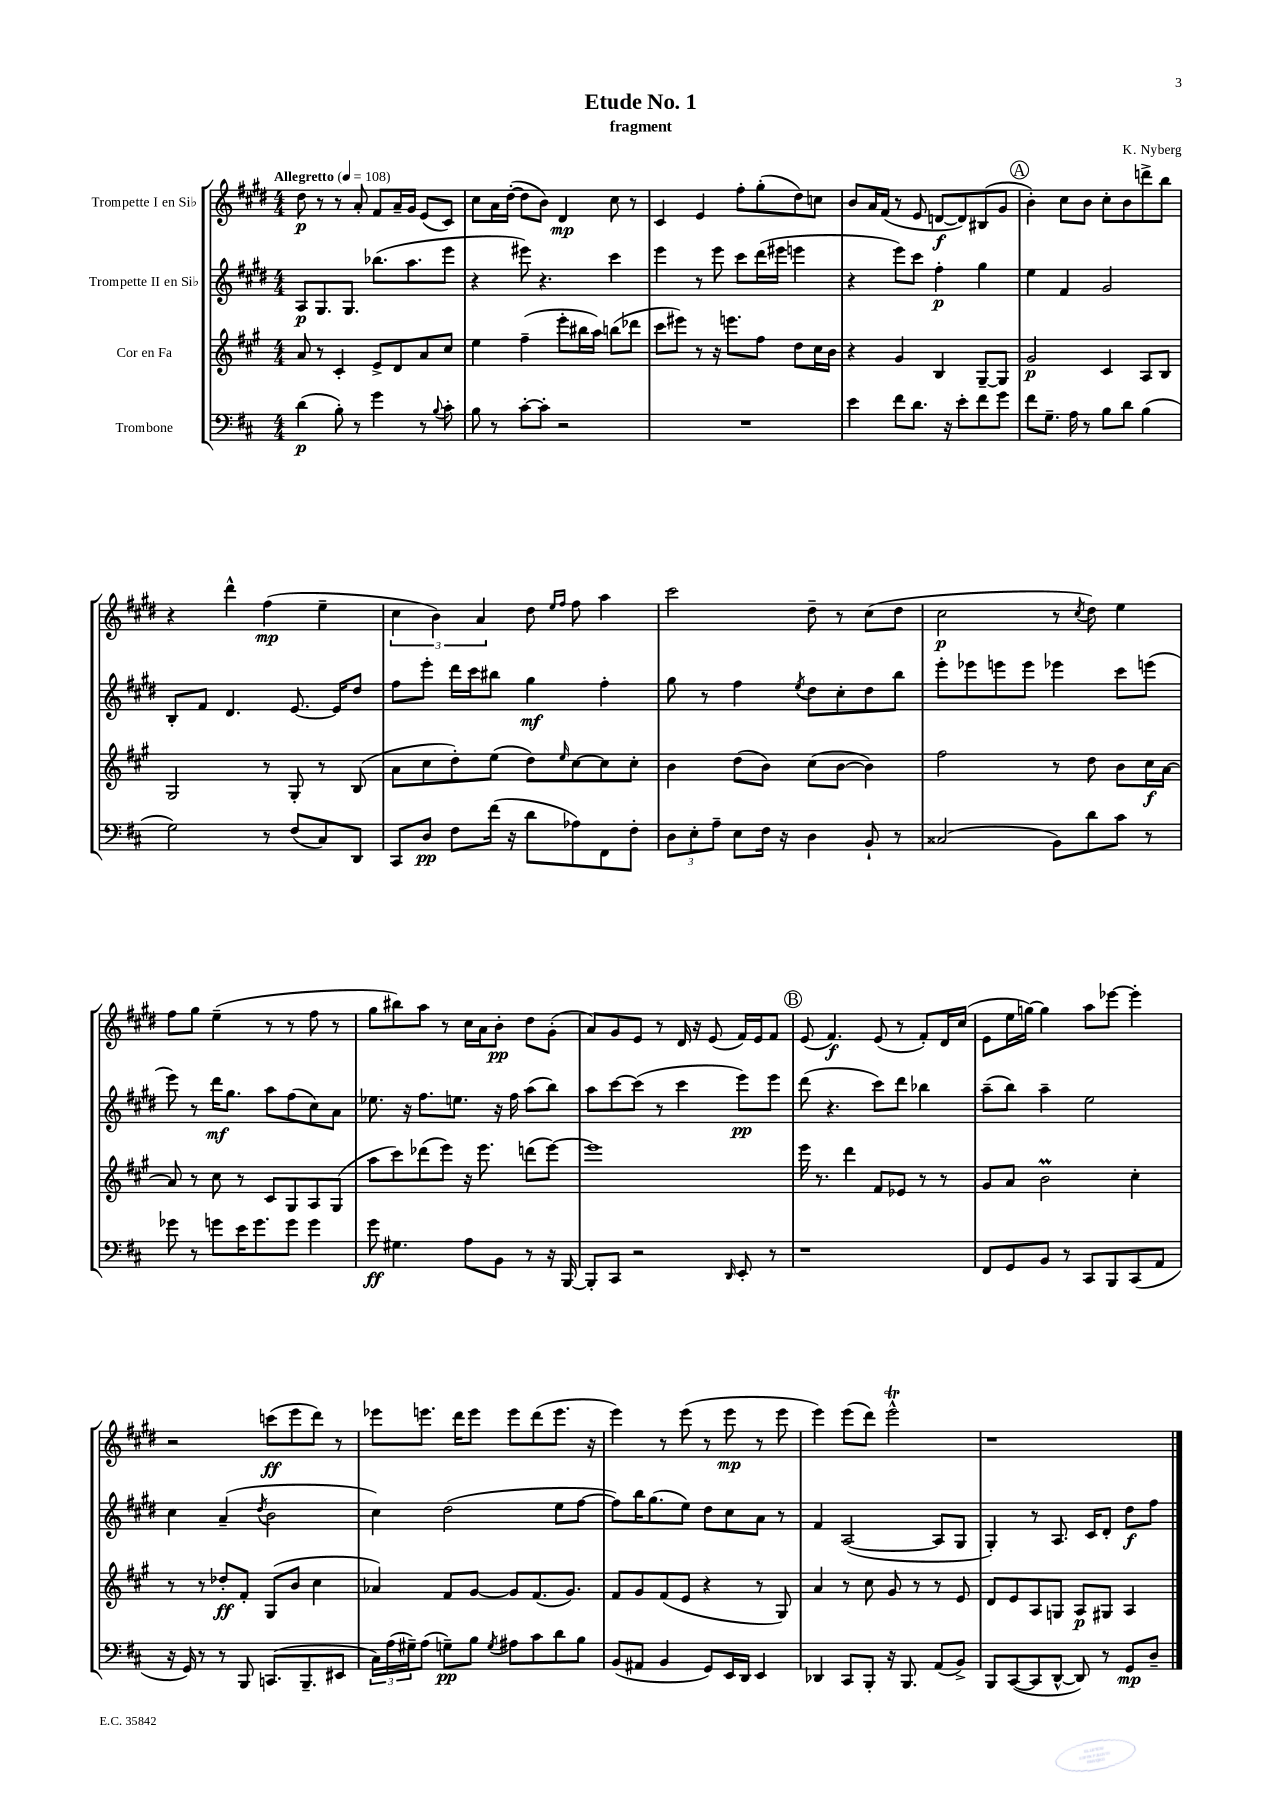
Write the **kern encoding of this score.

**kern	**kern	**kern	**kern
*staff4	*staff3	*staff2	*staff1
*clefF4	*clefG2	*clefG2	*clefG2
*k[f#c#]	*k[f#c#g#]	*k[f#c#g#d#]	*k[f#c#g#d#]
*M4/4	*M4/4	*M4/4	*M4/4
*MM108	*MM108	*MM108	*MM108
(4d\	8a/	8A/L	8dd#\
.	8r	8.G#/	8r
8B'\)	4c#'/	.	8r
.	.	8.G#/J	.
8r	.	.	8a'/
4g\	8e^/L	(8.bb-\L	8f#/L
.	8d/	.	16a~/L
.	.	8.aa\	16g#/JJ
8r	8a/	.	(8e/L
8qqB/	.	.	.
8c#'\	8cc#/J	8eee\J	8c#/J)
=	=	=	=
8B\	4ee\	4r	8cc#\L
8r	.	.	16a\L
.	.	.	([16dd#'\JJ
[8c#'\L	(4ff#~\	8eee#\)	8dd#\]L
8c#'\]J	.	4.r	8b\J)
2r	8eee'\L	.	4d#/
.	16bb#\L	.	.
.	16aa\JJ)	.	.
.	(8bb\L	4ccc#\	8cc#\
.	8ddd-\J	.	8r
=	=	=	=
1r	8ccc#\L	4eee\	4c#/
.	8eee#\J)	.	.
.	8r	8r	4e/
.	16r	8eee\	.
.	8.eee\L	.	.
.	.	8ccc#\L	8ff#'\L
.	8ff#\J	(16ddd#\L	(8gg#'\
.	.	16eee#\JJ	.
.	8dd\L	4eee\	8dd#\)
.	16cc#\L	.	8cc\J
.	16b\JJ	.	.
=	=	=	=
4e\	4r	4r	8b/L
.	.	.	16a/L
.	.	.	(16f#/JJ
8f#\L	4g#/	8eee\L)	8r
8.d\J	.	8ccc#\J	8e/
.	4B/	4ff#'\	[8d/L
16r	.	.	.
8e'\L	.	.	8d/])
8f#\	[8G#~/L	4gg#\	(8B#/
8g\J	8G#/]J	.	8g#/J
=	=	=	=
8f#\L	2g#/	4ee\	4b'\)
8.G~\J	.	.	.
.	.	4f#/	8cc#\L
16A\	.	.	.
8r	.	.	8b\J
8B\L	4c#/	2g#/	8cc#'\L
8d\J	.	.	8b\
(4B\	8A/L	.	8ddd^\
.	8B/J	.	8bb\J
=	=	=	=
2G\)	2G#/	8B'/L	4r
.	.	8f#/J	.
.	.	4.d#/	4ddd#^^\
8r	8r	.	(4ff#\
(8F#/L	8G#'/	[8.e/	.
8C#/)	8r	.	4ee~\
.	.	16e/]LK	.
8DD/J	(8B/	8dd#/J	.
=	=	=	=
8CC#/L	8a\L	8ff#\L	6cc#\
8D/J	8cc#\	8eee'\J	.
.	.	.	6b\)
8F#\L	8dd'\)	16ddd#\LL	.
.	.	16ccc#\J	.
.	.	.	6a/
(16f#\Jk	(8ee\J	8bb#\J	.
16r	.	.	.
8d\L	8dd\L)	4gg#\	8dd#\
.	.	.	16qqee/LL
.	16qqee/	.	16qqff#/JJ
8A-\)	[8cc#\	.	8ff#\
8FF#\	8cc#\]	4ff#'\	4aa\
8F#'\J	8cc#'\J	.	.
=	=	=	=
12D\L	4b\	8gg#\	2ccc#\
12E'\	.	.	.
.	.	8r	.
12A~\J	.	.	.
8E\L	(8dd\L	4ff#\	.
16F#\Jk	8b\J)	.	.
16r	.	.	.
.	.	8qee/	.
4D\	(8cc#\L	8dd#\L	8dd#~\
.	[8b\J	8cc#'\	8r
8BB`/	4b\])	8dd#\	(8cc#\L
8r	.	8bb\J	8dd#\J
=	=	=	=
(2C##/	2ff#\	8eee'\L	2cc#\
.	.	8eee-\	.
.	.	8eee\	.
.	.	8eee\J	.
8BB\L)	8r	4eee-\	8r
.	.	.	8qcc#/
8d\	8dd\	.	8dd#\)
8c#\J	8b\L	8ccc#\L	4ee\
8r	16cc#\L	(8eee\J	.
.	[16a\JJ	.	.
=	=	=	=
8g-\	8a/]	8eee\)	8ff#\L
8r	8r	8r	8gg#\J
8g\L	8cc#\	16ddd#\LK	(4ee~\
.	.	8.gg#\J	.
16e\K	8r	.	.
8.g\	.	.	.
.	8c#/L	8aa\L	8r
8g\J	8G#/	(8ff#\	8r
4g\	8A/	8cc#\)	8ff#\
.	(8G#/J	8a\J	8r
=	=	=	=
8g\	8aa\L	8.ee-\	8gg#\L
4.G#\	8ccc#\)	.	8bb#\)
.	.	16r	.
.	(8ddd-\	8.ff#\L	8aa\J
.	8eee\J)	.	8r
.	.	8.ee\J	.
8A\L	16r	.	16cc#\LL
.	8.eee\	.	16a\J
8BB\J	.	16r	8b'\J
.	.	16ff#\	.
8r	(8ddd\L	(8aa\L	8dd#\L
16r	[8eee\J)	8bb\J)	(8g#'\J
[16BBB/	.	.	.
=	=	=	=
8BBB'/]L	1eee]	8aa\L	8a/L)
8CC#/J	.	[8ccc#\	8g#/
2r	.	(8ccc#\]J	8e/J
.	.	8r	8r
.	.	4ccc#\	16d#/
.	.	.	16r
.	.	.	(8e/
16qqDD/	.	.	.
8EE'/	.	8eee\L)	16f#/LL)
.	.	.	16e/J
8r	.	8eee\J	8f#/J
=	=	=	=
1r	16eee\	(8ddd#\	(8e/
.	8.r	.	.
.	.	4.r	4.f#/)
.	4ddd\	.	.
.	8f#/L	8ccc#\L)	(8e/
.	8e-/J	8ddd#\J	8r
.	8r	4bb-\	8f#'/L)
.	8r	.	16d#/L
.	.	.	(16cc#/JJ
=	=	=	=
8FF#/L	8g#/L	(8aa~\L	8e\L
8GG/	8a/J	8bb\J)	16ee\L
.	.	.	[16gg\JJ)
8BB/J	2b\	4aa~\	4gg\]
8r	.	.	.
8CC#/L	.	2ee\	8aa\L
8BBB/	.	.	[8eee-\J
(8CC#/	4cc#'\	.	4eee-'\]
8AA/J	.	.	.
=	=	=	=
16r	8r	4cc#\	2r
16GG/)	.	.	.
8r	8r	.	.
8r	8dd-'/L	(4a~/	.
8BBB/	8f#'/J	.	.
.	.	8qdd#/	.
(8.CC/L	(8G#/L	2b\	(8ccc\L
.	8b/J	.	8eee\
8.BBB~/	.	.	.
.	4cc#\	.	8ddd#\J)
8EE#/J	.	.	8r
=	=	=	=
24C#\LL)	4a-/)	4cc#\)	8eee-\L
(24A\	.	.	.
24G#~\J)	.	.	.
(8A\J	.	.	8.eee\J
8G~\L)	8f#/L	(2dd#\	.
.	.	.	16ddd#\LK
8B\J	[8g#/J	.	8eee\J
8qG/	.	.	.
8A#\L	8g#/]L	.	8eee\L
8c#\	(8.f#/	.	(8ddd#\
8d\	.	8ee\L	8.eee\J
.	8.g#/J)	.	.
8B\J	.	[8ff#\J	.
.	.	.	16r
=	=	=	=
(8BB/L	8f#/L	8ff#\]L)	4eee\)
8AA#/J	8g#/	16bb\K	.
.	.	(8.gg#\	.
4BB/	(8f#/	.	8r
.	8e/J	8ee\J)	(8eee\
8GG/L)	4r	8dd#\L	8r
16EE/L	.	8cc#\	8eee\
16DD/JJ	.	.	.
4EE/	8r	8a\J	8r
.	8G#/)	8r	8eee\
=	=	=	=
4DD-/	4a/	4f#/	4eee\)
8CC#/L	8r	([2A/	(8eee\L
8BBB'/J	8cc#\	.	8ddd#\J)
16r	8g#/	.	2eee^^\
8.BBB/	.	.	.
.	8r	.	.
(8AA/L	8r	8A/]L	.
8BB^/J)	8e/	8G#/J	.
=	=	=	=
8BBB/L	8d/L	4G#'/)	1r
([8CC#/	8e/	.	.
8CC#/]	8A/	8r	.
[8DD^^/J	8G/J	8.A/	.
8DD/])	8A/L	.	.
.	.	16c#/LK	.
8r	8G#/J	8d#'/J	.
8GG/L	4A/	8dd#\L	.
8D~/J	.	8ff#\J	.
==	==	==	==
*-	*-	*-	*-
